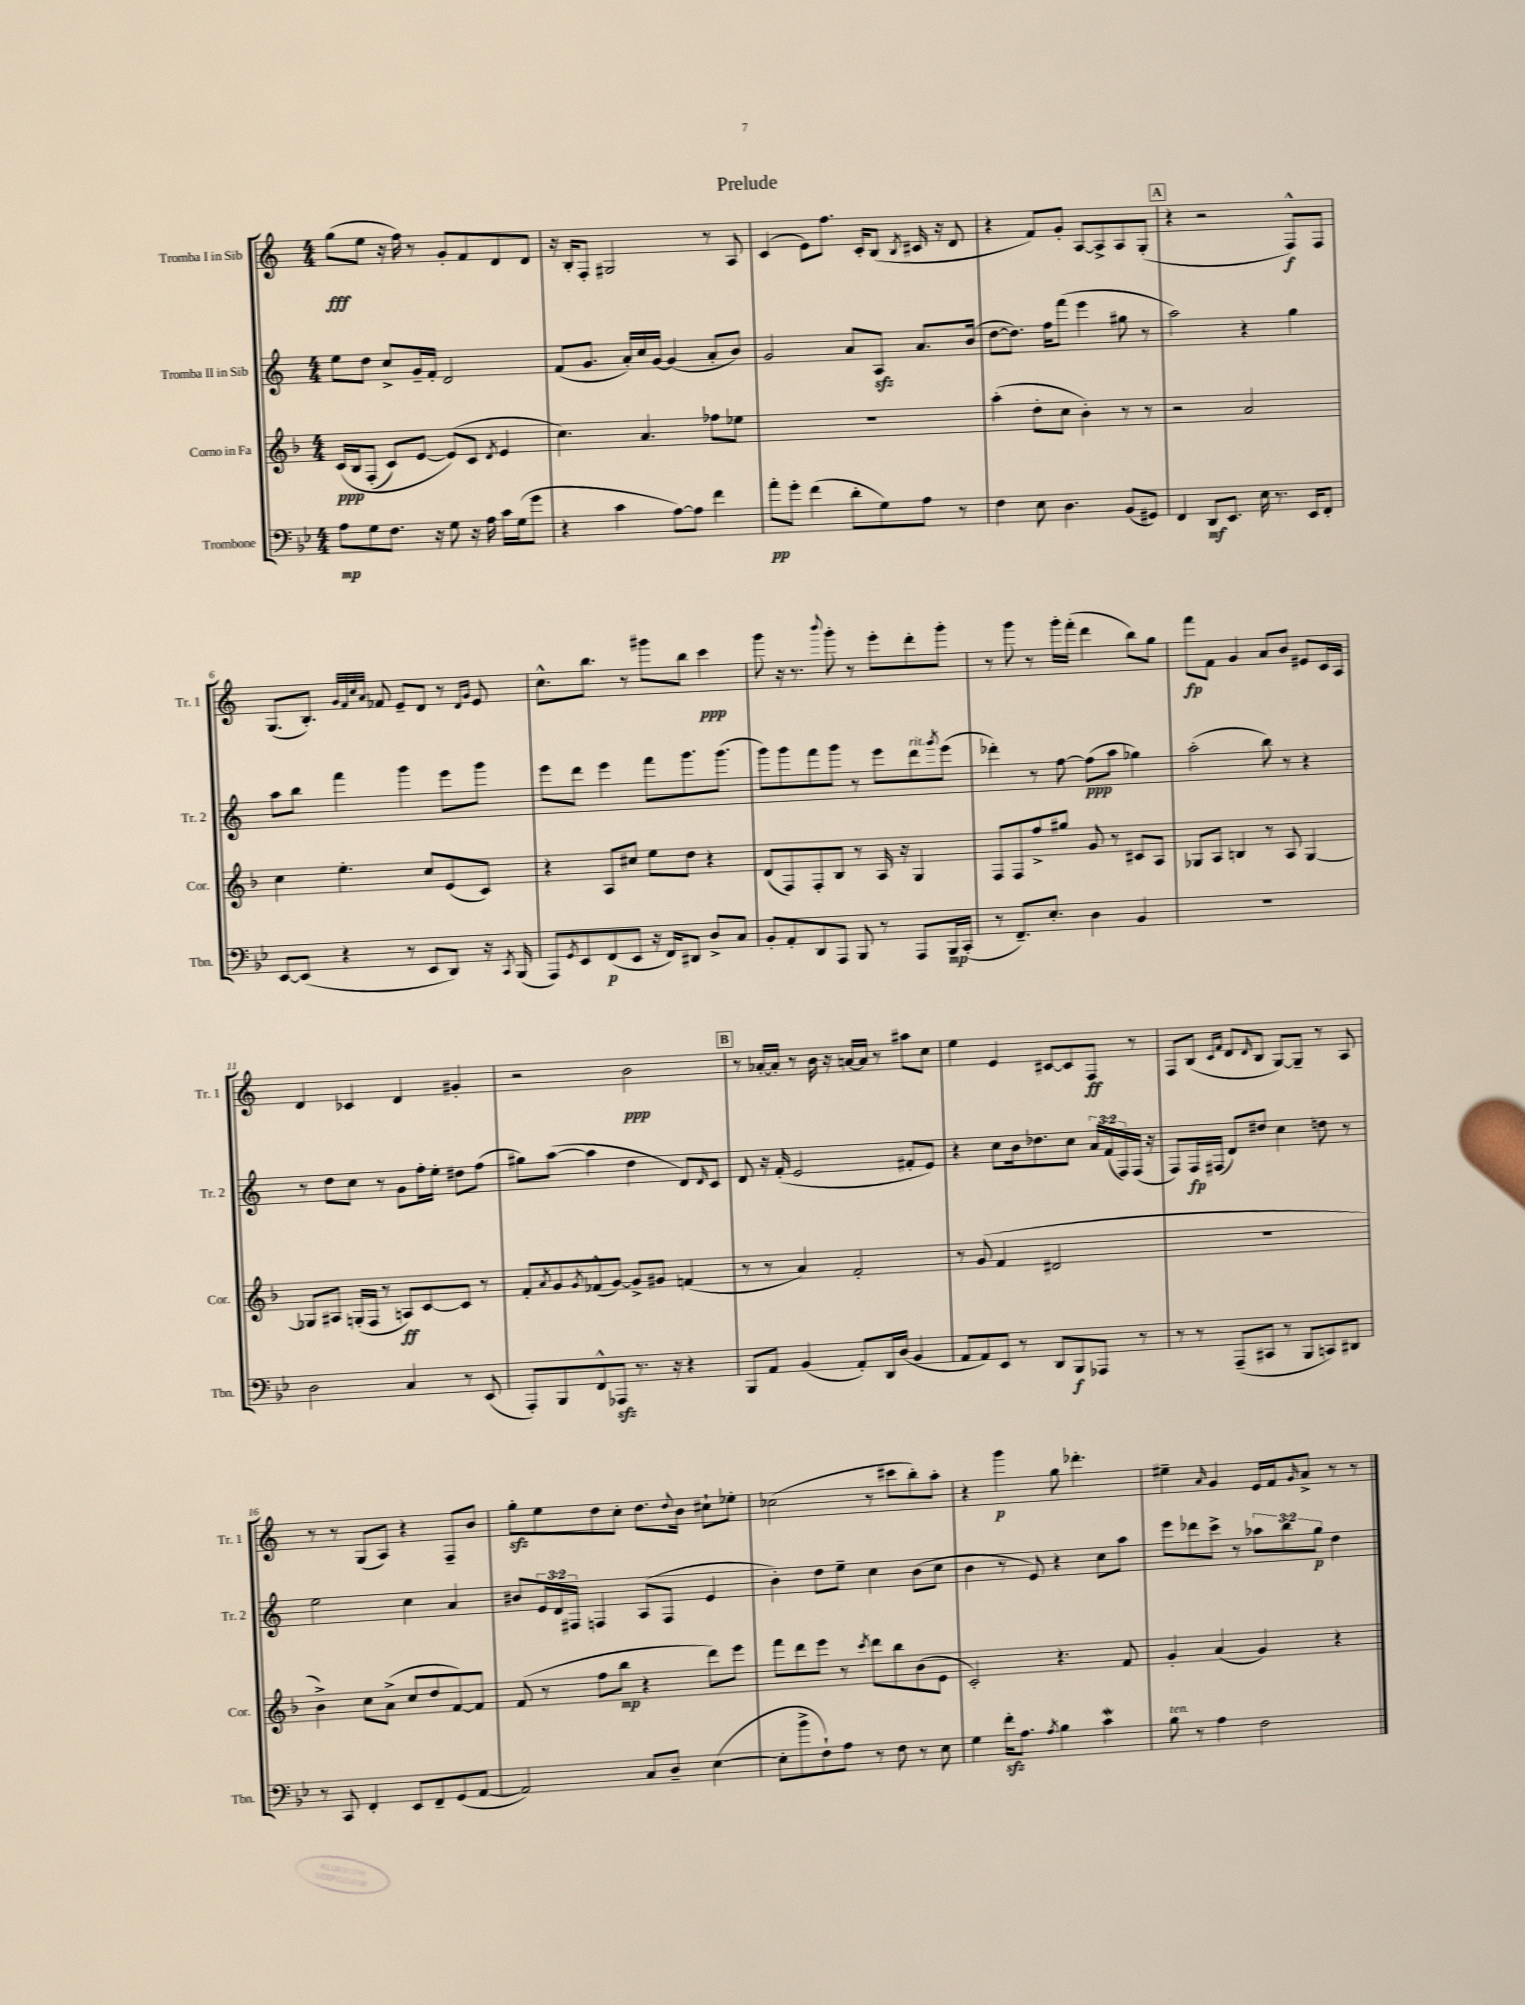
\header { title = "Prelude" }
<<
\new StaffGroup <<
\new Staff = "s0" \with { instrumentName = "Tromba I in Sib" shortInstrumentName = "Tr. 1" } {
    \clef treble \key c \major \numericTimeSignature \time 4/4
    g''8\fff( e''8 r16 f''16) r8 g'8-. f'8 d'8 d'8 |
    r16 b16-. f8-. gis2 r8 a8 |
    c'4( e'8) f''8. c'16-. b8( \acciaccatura { b8 } cis'16 r16 d'8 |
    r4 f'8) g'8-. a8~ a8-> a8 g8-.( |
    \mark \markup { \box "A" } r4 r2 f8-^\f) f8 |
    g8.( b8.-.) \grace { g'32 f'32 c''32 a'32 } fes'8 e'8-- d'8 r8 \grace { d'16 g'16 } e'8 |
    c''8.-^ b''8. r8 gis'''8 b''8 c'''4\ppp |
    g'''8 r16 r8. \appoggiatura { b'''8 } g'''8-. r8 e'''8-. d'''8-. g'''8-. |
    r8 g'''8 r8 g'''16-. f'''16-.( d'''4 b''8) g''8 |
    f'''8\fp f'8 g'4 a'8 b'8 eis'8 c'16 a16 |
    d'4 ces'4 d'4 gis'4-. |
    r2 b'2\ppp |
    \mark \markup { \box "B" } r8 aes'16~-. aes'16-. r8 b'16 r16 a'16~ a'16 r8 ais''8 c''8 |
    e''4 e'4 cis'8~ cis'8 f8\ff r8 |
    f8 b8( \grace { c'16 f'16 } d'8 \grace { d'16 } b8 g8~) g8-- r8 a8 |
    r8 r8 g8( a8) r4 f8-- b'8 |
    g''8-.\sfz e''8 d''8 c''8-. d''8. \appoggiatura { d''8 } b'16 cis''8-! ees''8-. |
    ces''2( r8 cis'''8 b''8-.) a''8-. |
    r4 g'''4\p g''8 des'''4.-. |
    eis''4-- \grace { a'16 } g'4 e'16 f'16 \grace { g'16 } a'8-> r8 r8 \bar "|." |
}
\new Staff = "s1" \with { instrumentName = "Tromba II in Sib" shortInstrumentName = "Tr. 2" } {
    \clef treble \key c \major \numericTimeSignature \time 4/4 \override Staff.TupletNumber.text = #tuplet-number::calc-fraction-text
    e''8 d''8 c''8-> g'16-- f'16-. d'2 |
    f'8( g'8. a'16-.) c''16 g'16~ g'4( a'8-. b'8) |
    g'2 a'8 a8\sfz a'8. b'16( |
    d''8~ d''8.) f''16 f'''8( e'''4 gis''8 r8 |
    \mark \markup { \box "A" } a''2) r4 g''4 |
    a''8 b''8 f'''4 g'''4 e'''8 g'''8 |
    e'''8 d'''8 e'''4 f'''8 g'''8. g'''8.( |
    g'''8) g'''8 f'''8 g'''8 r8 e'''8 d'''8^\markup { \italic "rit." } \acciaccatura { g'''8 } e'''8( |
    des'''4-.) r8 f''8~ f''8\ppp( a''8 ges''4) |
    a''2-.( b''8) r8 r4 |
    r8 d''8 c''8 r8 g'8 f''16-. e''16-. dis''8 f''8( |
    gis''8) a''8~( a''4 d''4 d'8) \grace { d'16 } c'8 |
    \mark \markup { \box "B" } d'8 r16 f'16-.( e'2 fis'8-. e'8) |
    r4 c''8 b'16 des''8. c''8 \tuplet 3/2 { a'16 f'16( f16) } f16( r16 |
    f8) f16\fp fis16( d'8) dis''8 c''4 d''8 r8 |
    e''2 c''4 a'4 |
    bis'8 \tuplet 3/2 { e'16 d'16 fis16 } f4 a8( f8 e'4 |
    b'4-.) d''8 e''8-- c''4 b'8( c''8 |
    b'4 r8 e'8) r4 c''8 a''8 |
    e'''8 des'''8 c'''8-> r8 \tuplet 3/2 { aes''8 b''8 g''8\p } d''4 \bar "|." |
}
\new Staff = "s2" \with { instrumentName = "Corno in Fa" shortInstrumentName = "Cor." } {
    \clef treble \key f \major \numericTimeSignature \time 4/4
    c'16\ppp\( bes16 f8-.( c'8) e'8~ e'8(\) c'8 \acciaccatura { d'8 } e'4 |
    c''4.) a'4. fes''8 ees''8 |
    R1 |
    a''4-.( d''8-. c''8 bes'4-.) r8 r8 |
    \mark \markup { \box "A" } r2 a'2 |
    c''4 e''4.-. c''8 e'8( c'8) |
    r4 a8 cis''8 e''8 d''8 r4 |
    d'8( f8) f8-. bes8 r8 a16 r16 g4 |
    f8 f8 f''8-> gis''8 g'8 r8 cis'8 a8 |
    ges8 a8 b4 r8 a8 ges4~ |
    ges8 ais8 g16-.( f16 r8 a8\ff) c'8~ c'8 r8 |
    f'8-. \acciaccatura { a'8 } g'8 \acciaccatura { g'8 } fes'8-^( g'8~) g'8-> gis'8 f'4( |
    \mark \markup { \box "B" } r8 r8 a'4) f'2-. |
    r8 g'8( f'4 dis'2 |
    R1 |
    bes'4->) c''8 a'8->( c''8 d''8 f'8~) f'8 |
    f'8( r8 f''8 bes''8\mp r4 d'''8) e'''8 |
    f'''8 d'''8 e'''8 r8 \acciaccatura { c'''8 } d'''8 bes''8 bes'8( e'8 |
    c'2-.) r4. f'8 |
    g'4-. a'4( g'4) r4 \bar "|." |
}
\new Staff = "s3" \with { instrumentName = "Trombone" shortInstrumentName = "Tbn." } {
    \clef bass \key bes \major \numericTimeSignature \time 4/4
    a8\mp g8 f8. r16 g8 r16 a16 c'16 g16( g'8 |
    r4 c'4 a8~) a8 f'4 |
    a'8-.\pp g'8-. f'4( d'8-. g8) a8 r8 |
    f4 ees8 d4. bes,8( gis,8) |
    \mark \markup { \box "A" } f,4 d,8\mf ees,8. ees16 r8. ees,16 f,8-. |
    ees,8~ ees,8( r4 r8 ees,8 d,8) r16 \acciaccatura { c,8 } bes,,16( |
    a,,8) \acciaccatura { g,8 } ees,8 f,8\p( ees,8 r16 f,16) dis,8 d8-> c8 |
    bes,8-. a,8-. d,8 a,,8 bes,,8 r8 a,,8 bes,,16\mp c,16-.( |
    r8 f,8.--) ees8.-. d4 bes,4 |
    R1 |
    d2 c4 r8 ees,8( |
    a,,8-.) bes,,8 f,8-^ aes,,8\sfz r8. r16 r4 |
    \mark \markup { \box "B" } bes,,8 a,8 bes,4( a,8-.) d,16 d16( bes,4 |
    a,8 a,8) ees,8 r8 d,8 bes,,8\f aes,,8 r8 |
    r8 r8 a,,8--( cis,8 r8 bes,,8 c,8) dis,8 |
    r8 c,8 f,4-. ees,8 f,8-- g,8( a,8~ |
    a,2) c8 d8-- ees4~( |
    ees8-. bes'8-> f8-!) a8 r8 f8 r8 ees8 |
    g4 f'16-.\sfz a8. \acciaccatura { a8 } bes4 c'4\mordent |
    bes8^\markup { \italic "ten." } r8 a4 f2 \bar "|." |
}
>>
>>
